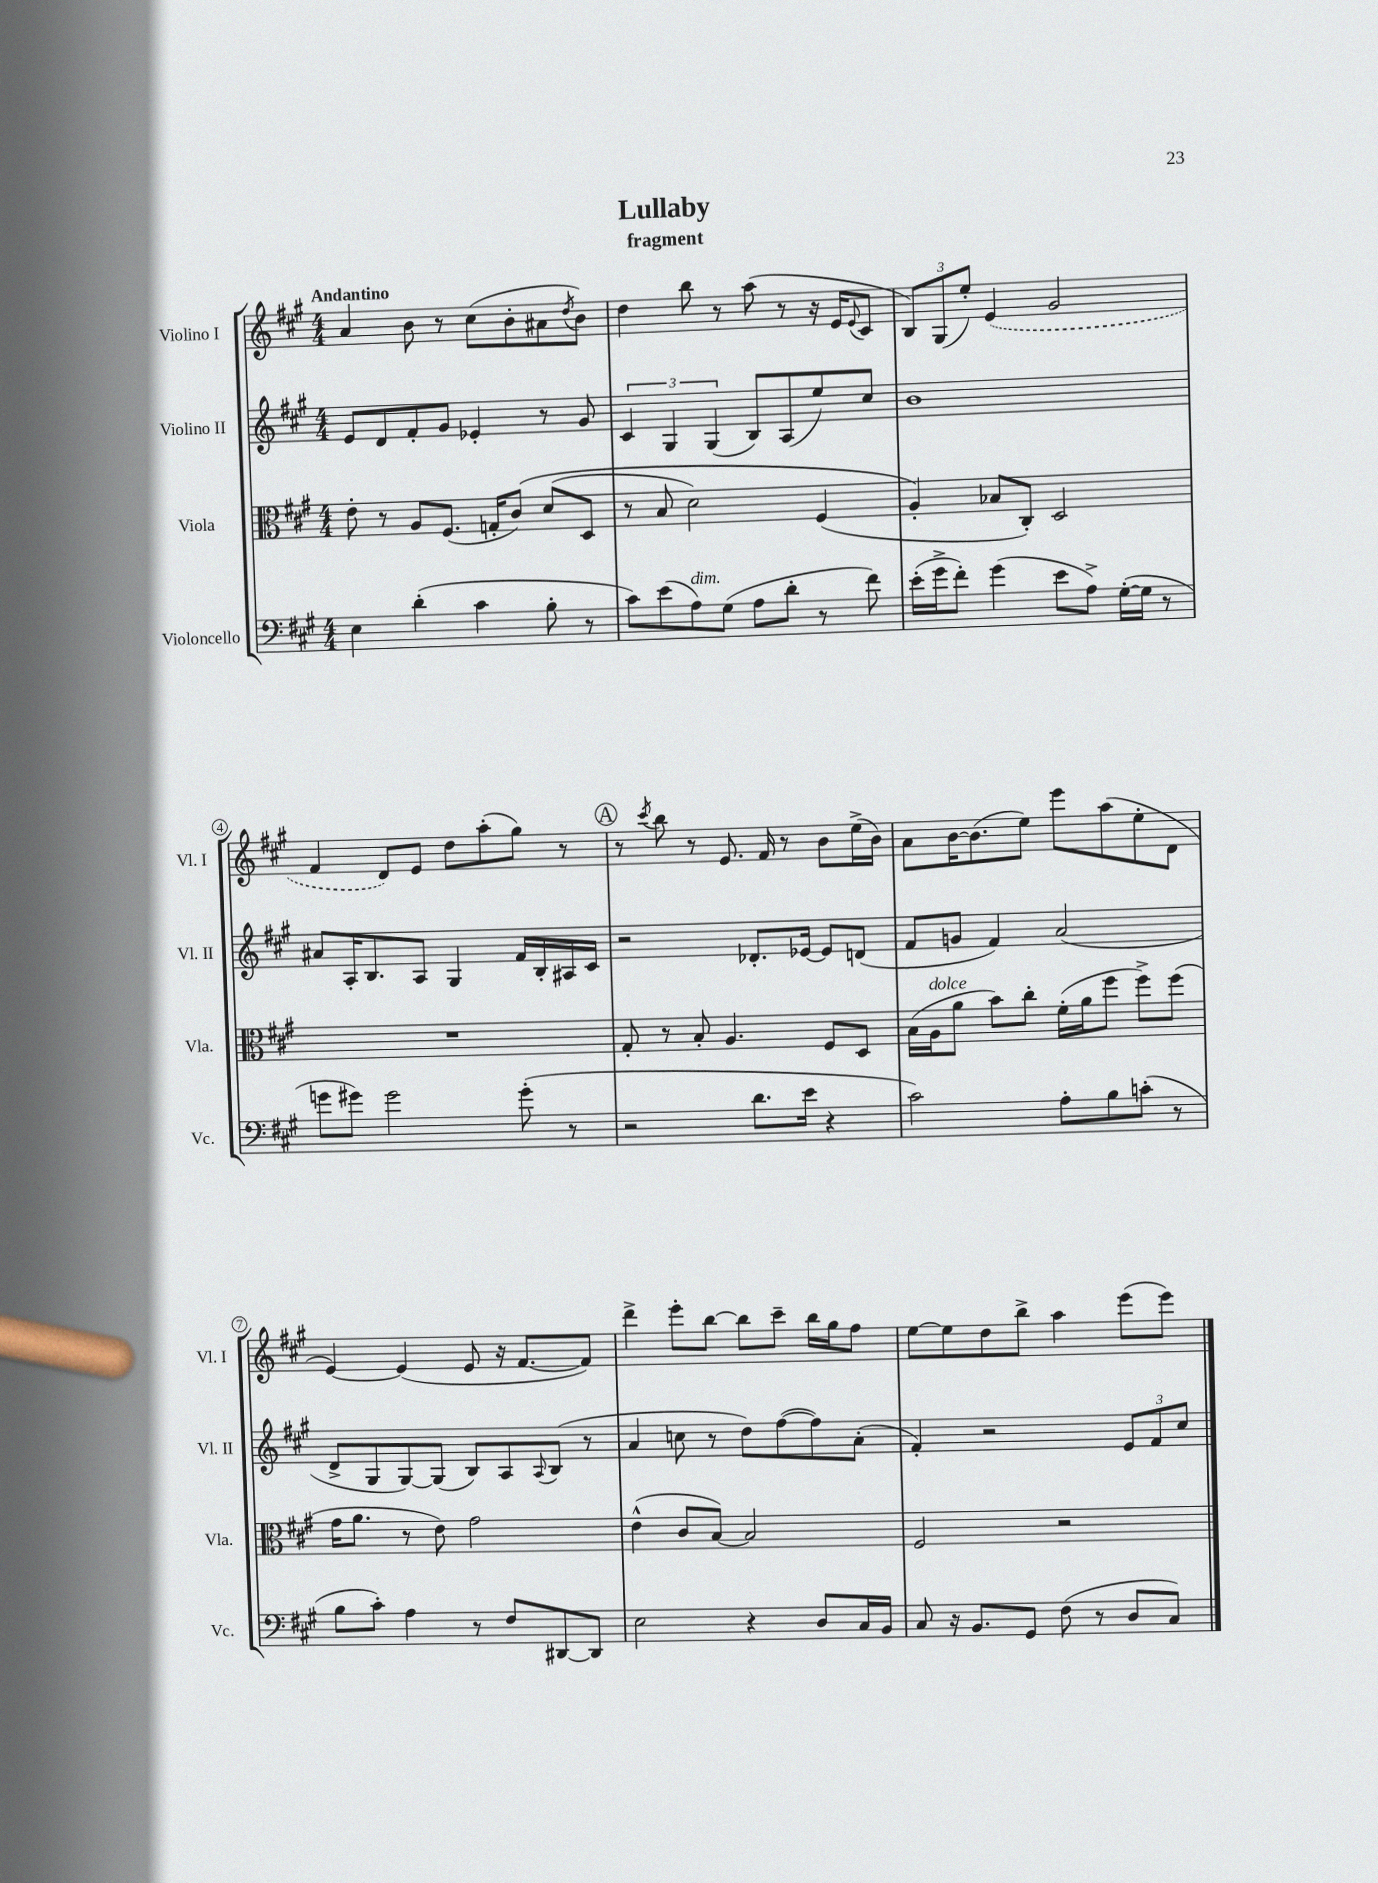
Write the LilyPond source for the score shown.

\header { title = "Lullaby" subtitle = "fragment" }
<<
\new StaffGroup <<
\new Staff = "s0" \with { instrumentName = "Violino I" shortInstrumentName = "Vl. I" } {
    \clef treble \key a \major \numericTimeSignature \time 4/4 \tempo "Andantino"
    a'4 b'8 r8 cis''8( b'8-. ais'8 \acciaccatura { d''8 } b'8) |
    d''4 b''8 r8 a''8( r8 r16 e'16 \appoggiatura { e'8 } cis'8 |
    \tuplet 3/2 { b8) gis8( e''8-.) } \once \slurDashed e'4( gis'2 |
    fis'4 d'8) e'8 d''8 a''8-.( gis''8) r8 |
    \mark \markup { \circle "A" } r8 \acciaccatura { cis'''8 } b''8 r8 e'8. fis'16 r8 b'8 e''16->( b'16) |
    a'8 b'16~ b'8.( e''8) e'''8 a''8( e''8-. d'8 |
    e'4~) e'4( e'8 r16 fis'8.~ fis'8) |
    d'''4-> e'''8-. b''8~ b''8 cis'''8-- b''16 gis''16 fis''8 |
    e''8~ e''8 d''8 b''8-> a''4 e'''8( e'''8) \bar "|." |
}
\new Staff = "s1" \with { instrumentName = "Violino II" shortInstrumentName = "Vl. II" } {
    \clef treble \key a \major \numericTimeSignature \time 4/4
    e'8 d'8 fis'8-. gis'8 ees'4-. r8 gis'8 |
    \tuplet 3/2 { cis'4 gis4 gis4( } b8) a8( e''8) cis''8 |
    b'1 |
    ais'8 a16-. b8. a8 gis4 fis'16 b16-. ais16 cis'16 |
    \mark \markup { \circle "A" } r2 des'8.-. ees'16~ ees'8 d'8( |
    fis'8 g'8 fis'4) a'2( |
    d'8-> gis8 gis8~) gis8( b8) a8 \appoggiatura { a8 } b8( r8 |
    a'4 c''8 r8 d''8) fis''8~( fis''8) a'8-.( |
    fis'4-.) r2 \tuplet 3/2 { e'8 fis'8 cis''8 } \bar "|." |
}
\new Staff = "s2" \with { instrumentName = "Viola" shortInstrumentName = "Vla." } {
    \clef alto \key a \major \numericTimeSignature \time 4/4
    e'8-. r8 a8 fis8.( g16-. cis'8)\( d'8( d8 |
    r8 b8 d'2) fis4( |
    a4-.\) bes8 cis8-.) d2 |
    R1 |
    \mark \markup { \circle "A" } gis8-. r8 b8-. a4. fis8 d8 |
    b16( a16^\markup { \italic "dolce" } a'8 b'8) cis''8-. fis'16-.( a'16 fis''8 fis''8->) fis''8( |
    gis'16 a'8. r8 e'8) gis'2 |
    e'4-^( cis'8 b8~) b2 |
    fis2 r2 \bar "|." |
}
\new Staff = "s3" \with { instrumentName = "Violoncello" shortInstrumentName = "Vc." } {
    \clef bass \key a \major \numericTimeSignature \time 4/4
    e4 d'4-.( cis'4 b8-. r8 |
    cis'8) e'8( a8^\markup { \italic "dim." }) gis8( a8 d'8-. r8 fis'8) |
    e'16-.( gis'16-> fis'8-.) gis'4( e'8 a8->) gis16~-.( gis16 r8 |
    g'8 gis'8) gis'2 gis'8-.( r8 |
    \mark \markup { \circle "A" } r2 d'8. e'16 r4 |
    cis'2) a8-. b8 c'8-.( r8 |
    b8 cis'8-.) a4 r8 fis8 dis,8~ dis,8 |
    e2 r4 d8 cis16 b,16 |
    cis8 r16 b,8. gis,8 fis8( r8 d8 cis8) \bar "|." |
}
>>
>>
\layout { \context { \Score \override BarNumber.stencil = #(make-stencil-circler 0.1 0.3 ly:text-interface::print) } }
